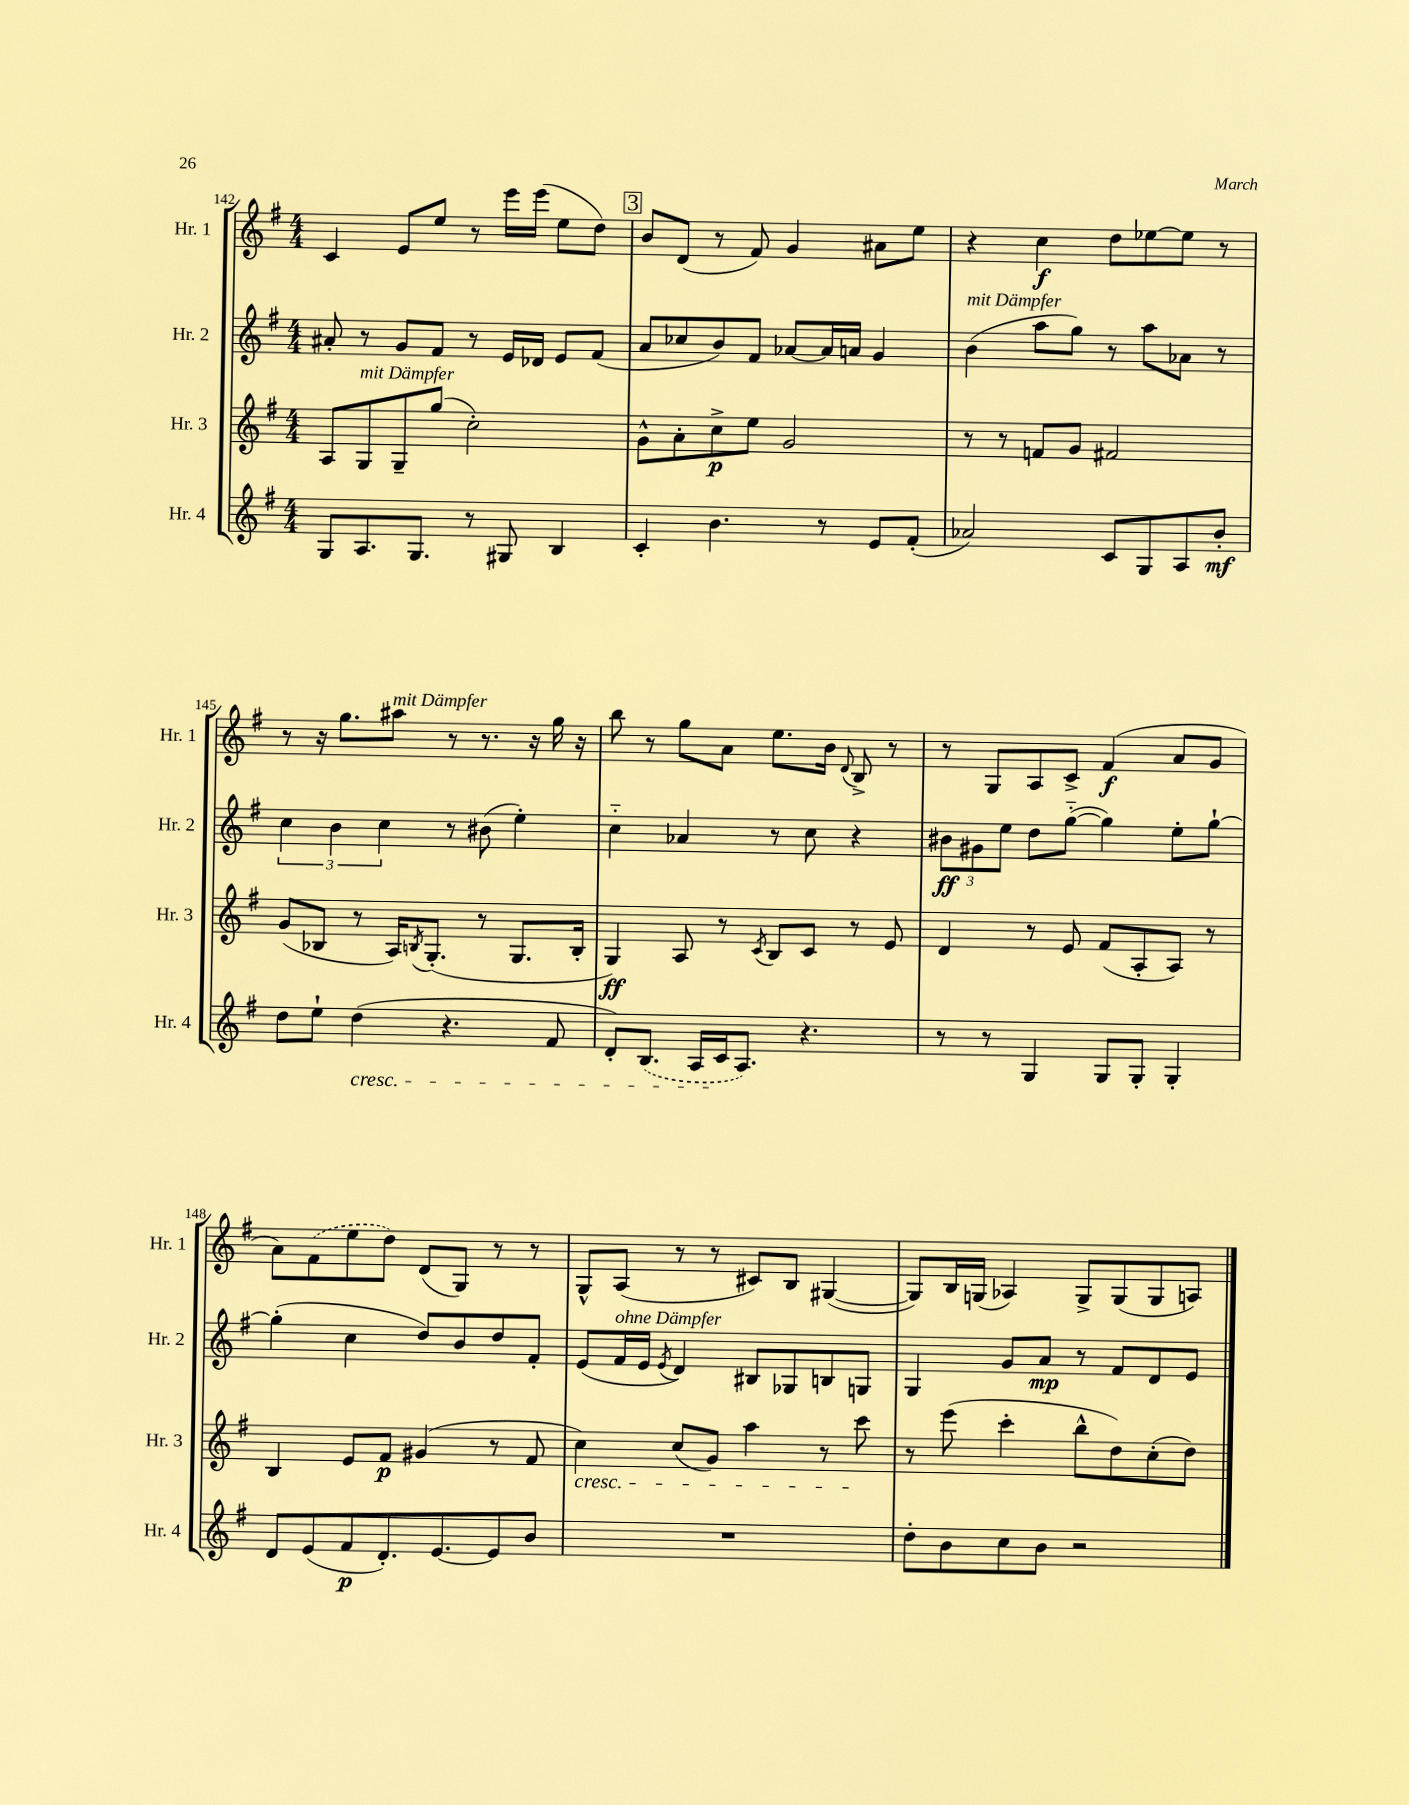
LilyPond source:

<<
\new StaffGroup <<
\new Staff = "s0" \with { instrumentName = "Hr. 1" shortInstrumentName = "Hr. 1" } {
    \clef treble \key g \major \numericTimeSignature \time 4/4
    c'4 e'8 e''8 r8 e'''16 e'''16( e''8 d''8) |
    \mark \markup { \box "3" } b'8 d'8( r8 fis'8) g'4 ais'8 e''8 |
    r4 c''4\f d''8 ees''8~ ees''8 r8 |
    r8 r16 g''8. ais''8^\markup { \italic "mit Dämpfer" } r8 r8. r16 g''16 r16 |
    b''8 r8 g''8 a'8 e''8. b'16 \appoggiatura { d'8 } b8-> r8 |
    r8 g8 a8 c'8-> fis'4\f( a'8 g'8 |
    a'8) \once \slurDashed fis'8( e''8 d''8) d'8( g8) r8 r8 |
    g8-^ a8( r8 r8 cis'8) b8 gis4~( |
    gis8) b16 g16( aes4) g8-> g8( g8 a8) \bar "|." |
}
\new Staff = "s1" \with { instrumentName = "Hr. 2" shortInstrumentName = "Hr. 2" } {
    \clef treble \key g \major \numericTimeSignature \time 4/4
    ais'8-. r8 g'8 fis'8 r8 e'16 des'16 e'8 fis'8( |
    \mark \markup { \box "3" } a'8 ces''8 b'8) fis'8 aes'8~ aes'16 a'16 g'4 |
    b'4^\markup { \italic "mit Dämpfer" }( a''8 g''8) r8 a''8 aes'8 r8 |
    \tuplet 3/2 { c''4 b'4 c''4 } r8 bis'8( e''4-.) |
    c''4-_ aes'4 r8 c''8 r4 |
    \tuplet 3/2 { bis'8\ff gis'8 e''8 } d''8 g''8~-_( g''4) e''8-. g''8~-! |
    g''4-.( c''4 d''8) b'8 d''8 fis'8-. |
    e'8( fis'16^\markup { \italic "ohne Dämpfer" } e'16 \acciaccatura { e'8 } d'4) bis8 ges8 b8 g8 |
    g4 g'8 a'8\mp r8 fis'8 d'8 e'8 \bar "|." |
}
\new Staff = "s2" \with { instrumentName = "Hr. 3" shortInstrumentName = "Hr. 3" } {
    \clef treble \key g \major \numericTimeSignature \time 4/4
    a8 g8^\markup { \italic "mit Dämpfer" } g8-- g''8( c''2-.) |
    \mark \markup { \box "3" } g'8-^ a'8-. c''8->\p e''8 g'2 |
    r8 r8 f'8 g'8 fis'2 |
    g'8( bes8 r8 a16) \acciaccatura { b8 } g8.-.( r8 g8. b16-. |
    g4\ff) a8 r8 \acciaccatura { c'8 } b8 c'8 r8 e'8 |
    d'4 r8 e'8 fis'8( a8-. a8) r8 |
    b4 e'8 fis'8\p gis'4( r8 fis'8 |
    c''4\cresc) c''8( g'8) a''4 r8 c'''8\! |
    r8 e'''8( c'''4-. b''8-^ d''8) c''8-.( d''8) \bar "|." |
}
\new Staff = "s3" \with { instrumentName = "Hr. 4" shortInstrumentName = "Hr. 4" } {
    \clef treble \key g \major \numericTimeSignature \time 4/4
    g8 a8. g8. r8 gis8 b4 |
    \mark \markup { \box "3" } c'4-. b'4. r8 e'8 fis'8-.( |
    aes'2) c'8 g8 a8 b'8-.\mf |
    d''8 e''8-! d''4\cresc( r4. fis'8 |
    d'8-.) \once \slurDashed b8.( a16 c'16\! a8.) r4. |
    r8 r8 g4 g8 g8-. g4-. |
    d'8 e'8( fis'8\p d'8.-.) e'8.~ e'8 b'8 |
    R1 |
    d''8-. b'8 c''8 b'8 r2 \bar "|." |
}
>>
>>
\layout { \context { \Score currentBarNumber = #142 } }
